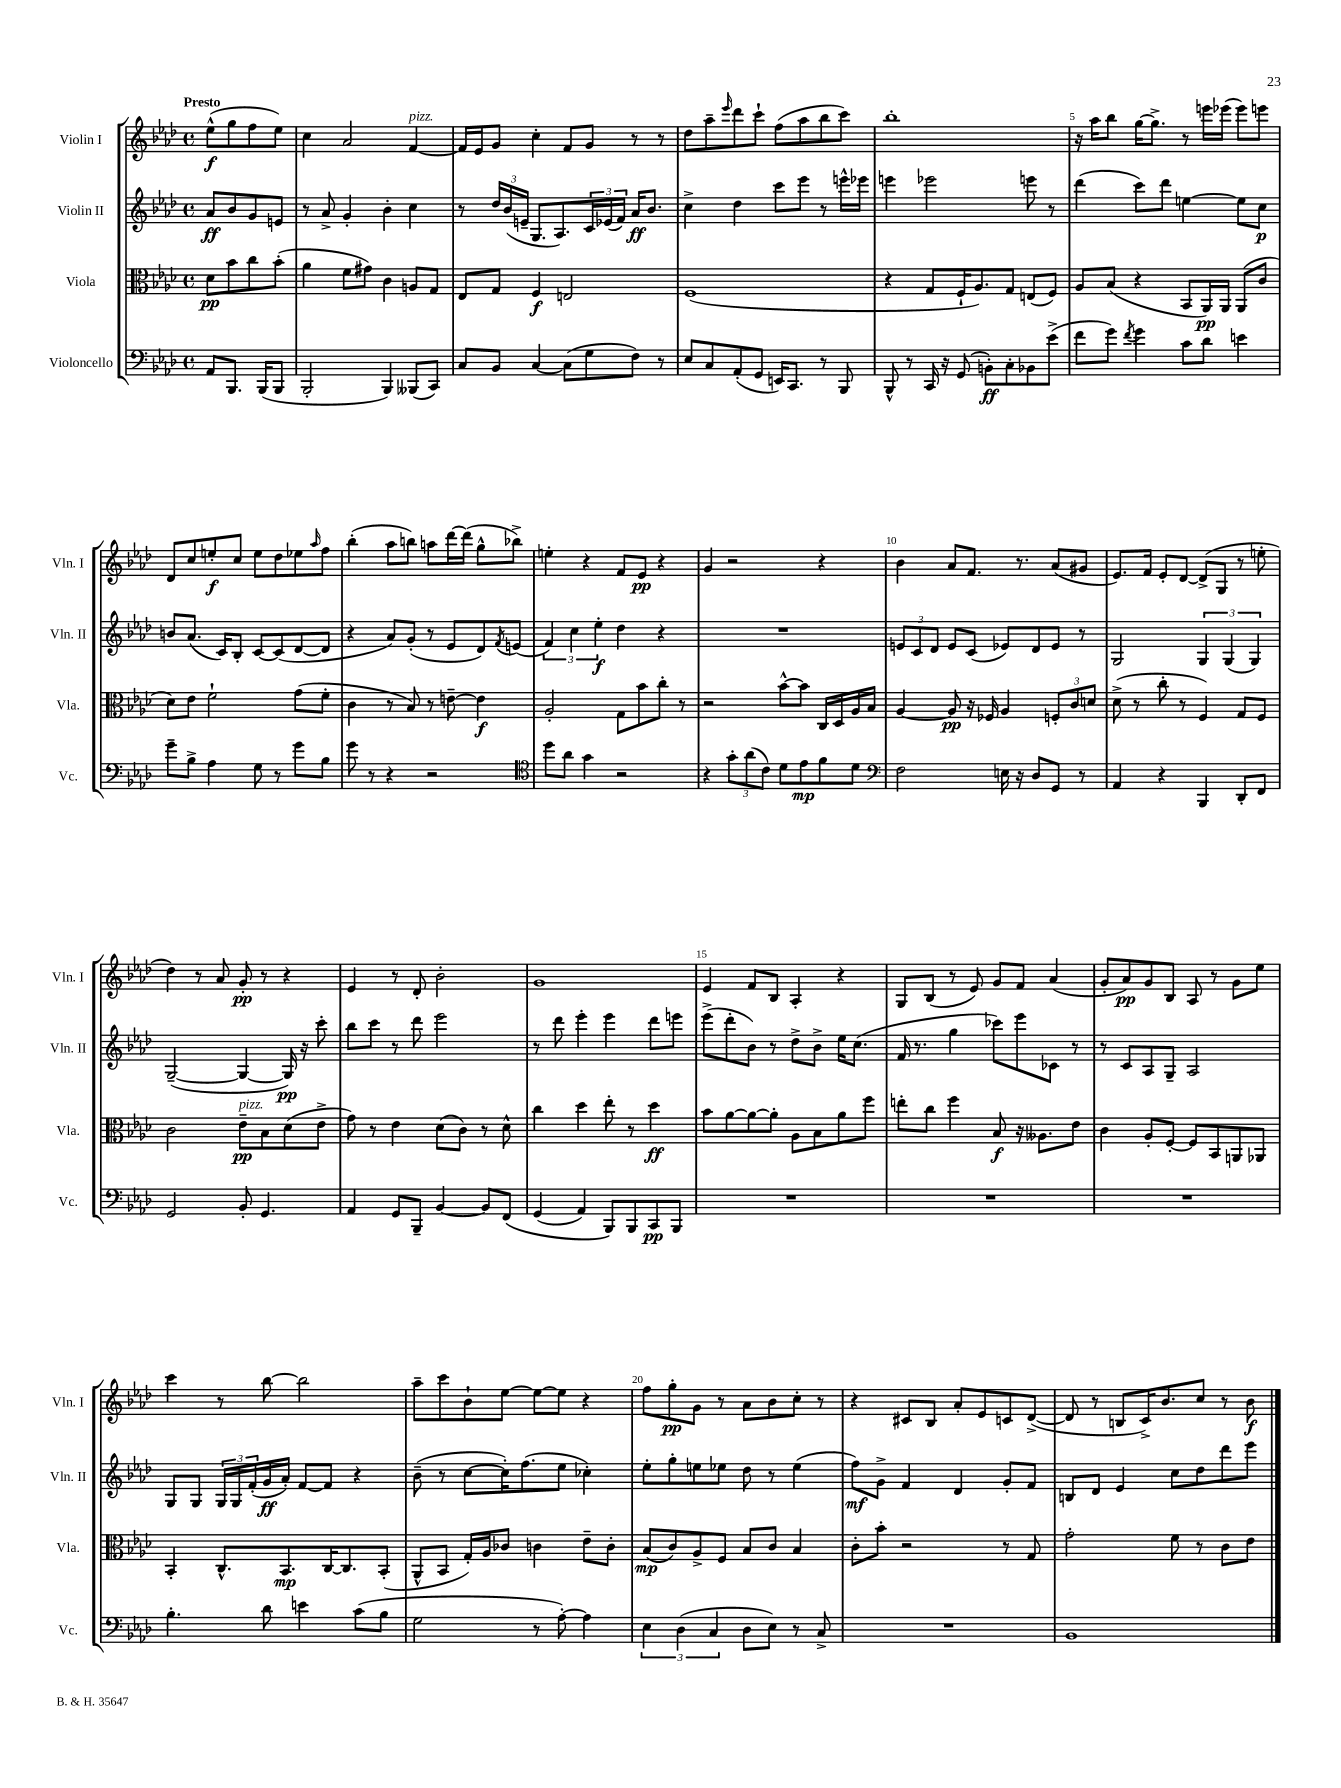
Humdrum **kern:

**kern	**kern	**kern	**kern
*staff4	*staff3	*staff2	*staff1
*clefF4	*clefC3	*clefG2	*clefG2
*k[b-e-a-d-]	*k[b-e-a-d-]	*k[b-e-a-d-]	*k[b-e-a-d-]
*M4/4	*M4/4	*M4/4	*M4/4
*met(c)	*met(c)	*met(c)	*met(c)
8AA-/L	8d-\L	8a-/L	(8ee-^^\L
8.BBB-/J	8b-\	8b-/	8gg\
.	8cc\	8g/	8ff\
(16BBB-/LK	.	.	.
8BBB-/J	(8b-'\J	8e/J	8ee-\J)
=	=	=	=
2BBB-'/	4a-\	8r	4cc\
.	.	8a-^/	.
.	8f\L	4g'/	2a-/
.	8g#\J)	.	.
4BBB-/)	4c\	4b-'\	.
(8BBB--/L	8A/L	4cc\	[4f/
8CC/J)	8G/J	.	.
=	=	=	=
8C/L	8E-/L	8r	16f/]LL
.	.	.	16e-/J
8BB-/J	8G/J	24dd-/LL	8g/J
.	.	(24b-/	.
.	.	24e~/JJ	.
[4C/	4F/	8.G/L	4cc'\
.	.	8.A-/)	.
(8C\]L	2E/	.	8f/L
8G\	.	24c/L	8g/J
.	.	(24e-/	.
.	.	24f/JJ)	.
8F\J)	.	16a-/LK	8r
.	.	8.b-/J	.
8r	.	.	8r
=	=	=	=
8E-/L	(1F	4cc^\	8dd-\L
8C/	.	.	8aa-~\
.	.	.	16qqeee-/
(8AA-'/	.	4dd-\	8ddd-\
8GG/J	.	.	8ccc`\J
16EE/LK)	.	8ccc\L	(8ff\L
8.CC/J	.	.	.
.	.	8eee-\J	8aa-\
8r	.	8r	8bb-\
8BBB-/	.	16eee^^\LL	8ccc\J)
.	.	16eee-\JJ	.
=	=	=	=
8BBB-^^/	4r	4eee\	1bb-'
8r	.	.	.
16CC/	8G/L	2eee-\	.
16r	.	.	.
(8GG/	16F`/K	.	.
.	8.A-/)	.	.
8BB'\L)	.	.	.
8C'\	8G/J	.	.
8BB-\	(8E/L	8eee\	.
(8e-^\J	8F/J)	8r	.
=	=	=	=
8f\L	8A-/L	(4ddd-\	16r
.	.	.	16aa-\LK
8g\J)	(8B-/J	.	8bb-\J
8qf/	.	.	.
4g\	4r	8ccc\L)	[16gg\LK
.	.	.	8.gg^\]J
.	.	8ddd-\J	.
8c\L	8BB-/L	[4ee\	8r
8d-\J	16AA-/L)	.	16eee\LL
.	16AA-/JJ	.	(16eee-\JJ
4e\	(8AA-/L	8ee\]L	8eee-\L)
.	8c/J	8cc\J	8eee\J
=	=	=	=
8g~\L	8d-\L)	8b/L	8d-/L
8B-^\J	8e-\J	(8.a-/J	8cc/
4A-\	2f`\	.	8ee'/
.	.	16c/LK)	.
.	.	8B-'/J	8cc/J
8G\	.	[8c/L	8ee\L
8r	.	(8c/]	8dd-\
8g\L	(8g\L	[8d-/	8ee-\
.	.	.	16qqaa-/
8B-\J	8f'\J	8d-/]J	8ff\J
=	=	=	=
8g\	4c\	4r	(4bb-'\
8r	.	.	.
4r	8r	8a-/L)	8aa-\L
.	8B-/)	(8g'/J	8bb\J)
2r	8r	8r	8aa\L
.	[8e~\	8e-/L	[16ddd-\L
.	.	.	(16ddd-\]JJ
.	4e\]	8d-/)	8gg^^\L
.	.	8qf/	.
.	.	(8e/J	8bb-^\J)
=	=	=	=
*clefC4	*	*	*
8dd-\L	2A-'/	6f/)	4ee'\
8a-\J	.	.	.
.	.	6cc\	.
4g\	.	.	4r
.	.	6ee-'\	.
2r	8G\L	4dd-\	8f/L
.	8b-\	.	8e-/J
.	8cc'\J	4r	4r
.	8r	.	.
=	=	=	=
4r	2r	1r	4g/
12g'\L	.	.	2r
(12a-\	.	.	.
12c\J)	.	.	.
8d-\L	[8b-^^\L	.	.
8e-\	8b-\]J	.	.
8f\	16C/LL	.	4r
.	16D-/	.	.
8d-\J	16A-/	.	.
.	16B-/JJ	.	.
=	=	=	=
*clefF4	*	*	*
2F\	[4A-/	12e/L	4b-\
.	.	12c/	.
.	.	12d-/J	.
.	8A-/]	8e/L	8a-/L
.	16r	(8c/J	8.f/J
.	16F-/	.	.
16E\	4A-/	8e-/L)	.
16r	.	.	8.r
8D-/L	.	8d-/	.
8GG/J	12F'/L	8e-/J	(8a-/L
.	12c/	.	.
8r	.	8r	8g#/J
.	12d/J	.	.
=	=	=	=
4AA-/	(8d-^\	2G/	8.e-/L)
.	8r	.	.
.	.	.	16f/Jk
4r	8cc'\	.	8e-'/L
.	8r	.	[8d-/J
4BBB-/	4F/)	6G/	(8d-^/]L
.	.	.	8G/J
.	.	(6G/	.
8DD-'/L	8G/L	.	8r
.	.	6G/)	.
8FF/J	8F/J	.	8ee'\
=	=	=	=
2GG/	2c\	([2G~/	4dd-\)
.	.	.	8r
.	.	.	8a-/
8BB-'/	8e-~\L	4G/_	8g'/
4.GG/	8B-\	.	8r
.	(8d-\	16G/])	4r
.	.	16r	.
.	8e-^\J	8ccc'\	.
=	=	=	=
4AA-/	8g\)	8bb-\L	4e-/
.	8r	8ccc\J	.
8GG/L	4e-\	8r	8r
8BBB-~/J	.	8ddd-\	8d-'/
[4BB-/	(8d-\L	2eee-\	2b-'\
.	8c\J)	.	.
8BB-/]L	8r	.	.
&(8FF/J	8d-^^\	.	.
=	=	=	=
(4GG/	4cc\	8r	1g
.	.	8ddd-\	.
4AA-/)	4dd-\	4eee-'\	.
8BBB-/L&)	8ee-'\	4eee-\	.
8BBB-/	8r	.	.
8CC/	4dd-\	8ddd-\L	.
8BBB-/J	.	8eee\J	.
=	=	=	=
1r	8b-\L	(8eee-^\L	4e-/
.	[8a-\	8ddd-'\	.
.	8a-\_	8b-\J)	8f/L
.	8a-'\]J	8r	8B-/J
.	8A-\L	8dd-^\L	4A-'/
.	8B-\	8b-^\J	.
.	8a-\	16ee-\LK	4r
.	.	(8.cc\J	.
.	8ff\J	.	.
=	=	=	=
1r	8ee'\L	16f/	8G/L
.	.	8.r	.
.	8cc\J	.	(8B-/J
.	4ff\	4gg\	8r
.	.	.	8e-/)
.	8B-/	8ccc-\L)	8g/L
.	16r	8eee-\	8f/J
.	8.A--\L	.	.
.	.	8c-\J	(4a-/
.	8e-\J	8r	.
=	=	=	=
1r	4c\	8r	8g'/L
.	.	8c/L	8a-/)
.	8A-'/L	8A-/	8g/
.	[8F'/J	8G~/J	8B-/J
.	8F/]L	2A-/	8A-/
.	8BB-/	.	8r
.	8AA/	.	8g\L
.	8AA-/J	.	8ee-\J
=	=	=	=
4.B-'\	4BB-'/	8G/L	4ccc\
.	.	8G/J	.
.	8.C^^/L	24G/LL	8r
.	.	24G/	.
.	.	(24f'/	.
8d-\	.	16g/	[8bb-\
.	8.BB-/	16a-'/JJ)	.
4e\	.	[8f/L	2bb-\]
.	[16C/K	8f/]J	.
.	8.C/]	.	.
(8c\L	.	4r	.
8B-\J	(8BB-'/J	.	.
=	=	=	=
2G\	8AA-^^/L	(8b-~\	8aa-~\L
.	8BB-/J	8r	8ccc\
.	16G'/LL)	[8cc\L	8b-`\
.	16A-/J	.	.
.	8c-/J	16cc'\]K)	[8ee-\J
.	.	(8.ff\	.
8r	4c\	.	8ee-\_L
[8A-'\)	.	8ee-\J	8ee-\]J
4A-\]	8e-~\L	4cc-'\)	4r
.	8c'\J	.	.
=	=	=	=
6E-\	(8B-/L	8ee-'\L	8ff\L
.	8c/)	8gg'\	8gg'\
(6D-\	.	.	.
.	8A-^/	8ee\	8g\J
6C/	.	.	.
.	8F/J	8ee-\J	8r
8D-\L	8B-/L	8dd-\	8a-\L
8E-\J)	8c/J	8r	8b-\
8r	4B-/	(4ee-\	8cc'\J
8C^/	.	.	8r
=	=	=	=
1r	8c'\L	8ff\L)	4r
.	8b-'\J	8g^\J	.
.	2r	4f/	8c#/L
.	.	.	8B-/J
.	.	4d-/	8a-'/L
.	.	.	8e-/
.	8r	8g'/L	8c/
.	8G/	8f/J	([8d-^/J
=	=	=	=
1BB-	2g'\	8B/L	8d-/]
.	.	8d-/J	8r
.	.	4e-/	8B/L
.	.	.	16c^/K)
.	.	.	8.b-/
.	8f\	8cc\L	.
.	8r	8dd-\	8cc/J
.	8c\L	8ddd-\	8r
.	8e-\J	8eee-\J	8b-\
==	==	==	==
*-	*-	*-	*-
